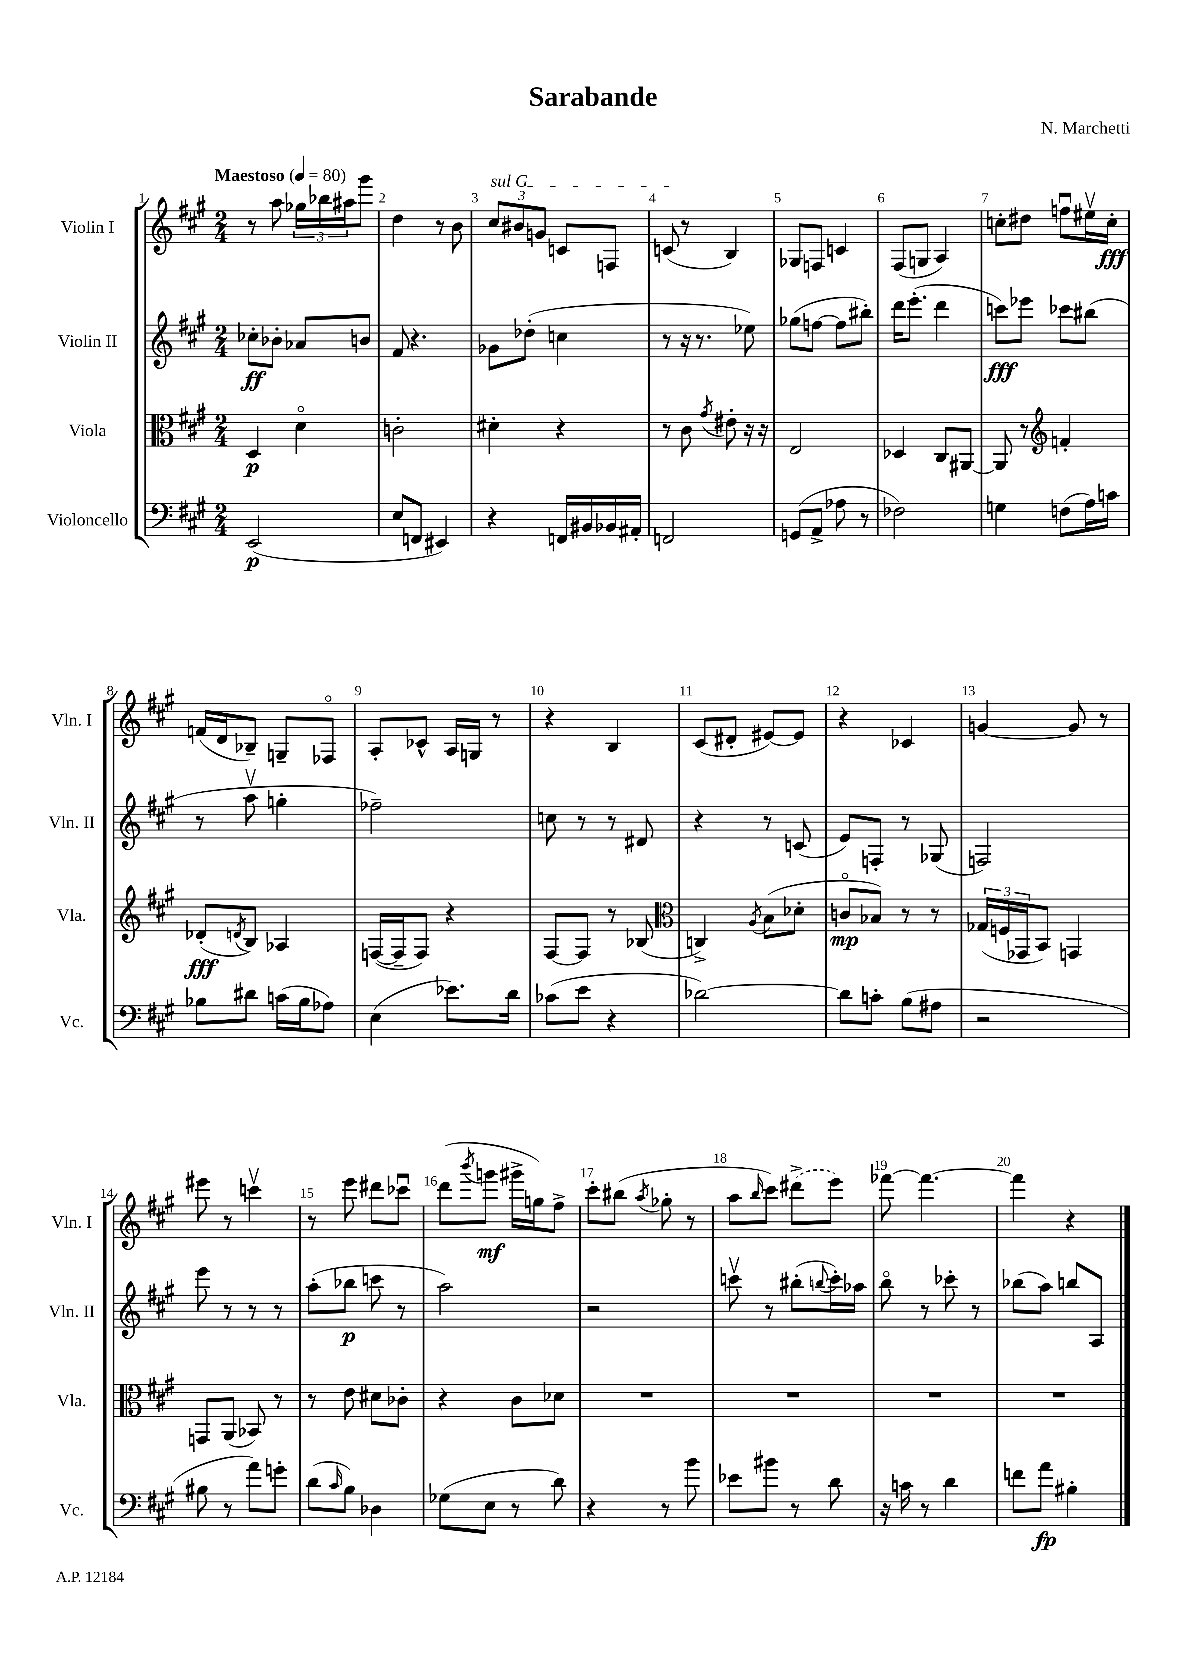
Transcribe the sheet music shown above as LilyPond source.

\header { title = "Sarabande" composer = "N. Marchetti" }
<<
\new StaffGroup <<
\new Staff = "s0" \with { instrumentName = "Violin I" shortInstrumentName = "Vln. I" } {
    \clef treble \key a \major \numericTimeSignature \time 2/4 \tempo "Maestoso" 4 = 80
    r8 a''8 \tuplet 3/2 { ges''16 bes''16 ais''16 } gis'''8 |
    d''4 r8 b'8 |
    \tuplet 3/2 { \once \override TextSpanner.bound-details.left.text = \markup { \italic "sul G" } cis''8\startTextSpan bis'8 g'8 } c'8 f8 |
    c'8\stopTextSpan( r8 b4) |
    ges8 f8 c'4 |
    fis8( g8 a4) |
    c''8-. dis''8 f''8\downbow eis''16\upbow c''16-.\fff |
    f'16( d'16 bes8--) g8-- fes8\flageolet |
    a8-. ces'8-^ a16 g16 r8 |
    r4 b4 |
    cis'8( dis'8-. eis'8~) eis'8 |
    r4 ces'4 |
    g'4~ g'8 r8 |
    eis'''8 r8 c'''4\upbow |
    r8 e'''8 dis'''8 ces'''8\downbow |
    d'''8( \acciaccatura { b'''8 } g'''8\mf gis'''16-> g''16) fis''8-> |
    cis'''8-. bis''8( \acciaccatura { a''8 } ges''8-. r8 |
    a''8 \grace { b''16 } cis'''8) \once \slurDashed dis'''8->( e'''8) |
    fes'''8~ fes'''4.~ |
    fes'''4 r4 \bar "|." |
}
\new Staff = "s1" \with { instrumentName = "Violin II" shortInstrumentName = "Vln. II" } {
    \clef treble \key a \major \numericTimeSignature \time 2/4
    ces''8-.\ff bes'8-. aes'8 b'8 |
    fis'8 r4. |
    ges'8 des''8-.( c''4 |
    r8 r16 r8. ees''8) |
    ges''8( f''8~ f''8 bis''8-.) |
    d'''16 e'''8.-.( d'''4 |
    c'''8\fff) ees'''8 ces'''8 bis''8( |
    r8 a''8\upbow g''4-. |
    fes''2--) |
    c''8 r8 r8 dis'8 |
    r4 r8 c'8( |
    e'8) f8-. r8 ges8( |
    f2) |
    e'''8 r8 r8 r8 |
    a''8-.( bes''8\p c'''8 r8 |
    a''2) |
    r2 |
    c'''8\upbow r8 bis''8-.( \appoggiatura { b''8 } c'''16-.) aes''16 |
    b''8\flageolet r8 ces'''8-. r8 |
    bes''8( a''8) b''8 a8 \bar "|." |
}
\new Staff = "s2" \with { instrumentName = "Viola" shortInstrumentName = "Vla." } {
    \clef alto \key a \major \numericTimeSignature \time 2/4
    d4\p d'4\flageolet |
    c'2-. |
    dis'4-. r4 |
    r8 cis'8 \acciaccatura { gis'8 } eis'8-. r16 r16 |
    e2 |
    des4 cis8 ais,8~ |
    ais,8 r8 \clef treble f'4-. |
    des'8-.\fff( \acciaccatura { d'8 } b8) aes4 |
    f16~( f16-- f8) r4 |
    fis8~ fis8 r8 bes8( |
    \clef alto c4->) \acciaccatura { a8 } b8( des'8-. |
    c'8\flageolet\mp bes8) r8 r8 |
    \tuplet 3/2 { ges16( f16 ges,16 } b,8) g,4 |
    g,8 a,8( bes,8) r8 |
    r8 e'8 dis'8 ces'8-. |
    r4 cis'8 des'8 |
    R2 |
    R2 |
    R2 |
    R2 \bar "|." |
}
\new Staff = "s3" \with { instrumentName = "Violoncello" shortInstrumentName = "Vc." } {
    \clef bass \key a \major \numericTimeSignature \time 2/4
    e,2\p( |
    e8 f,8 eis,4) |
    r4 f,16 bis,16 bes,16 ais,16-. |
    f,2 |
    g,8( a,8-> aes8 r8 |
    fes2) |
    g4 f8( a16) c'16 |
    bes8 dis'8 c'16( bes16 aes8) |
    e4( ees'8.) d'16 |
    ces'8( e'8 r4 |
    des'2~) |
    des'8 c'8-. b8( ais8 |
    r2 |
    bis8 r8 a'8) g'8-. |
    d'8( \grace { cis'16 } b8) des4 |
    ges8( e8 r8 d'8) |
    r4 r8 b'8 |
    ees'8 bis'8 r8 d'8 |
    r16 c'16 r8 d'4 |
    f'8 a'8\fp bis4-. \bar "|." |
}
>>
>>
\layout { \context { \Score \override BarNumber.break-visibility = ##(#f #t #t) barNumberVisibility = #all-bar-numbers-visible } }
